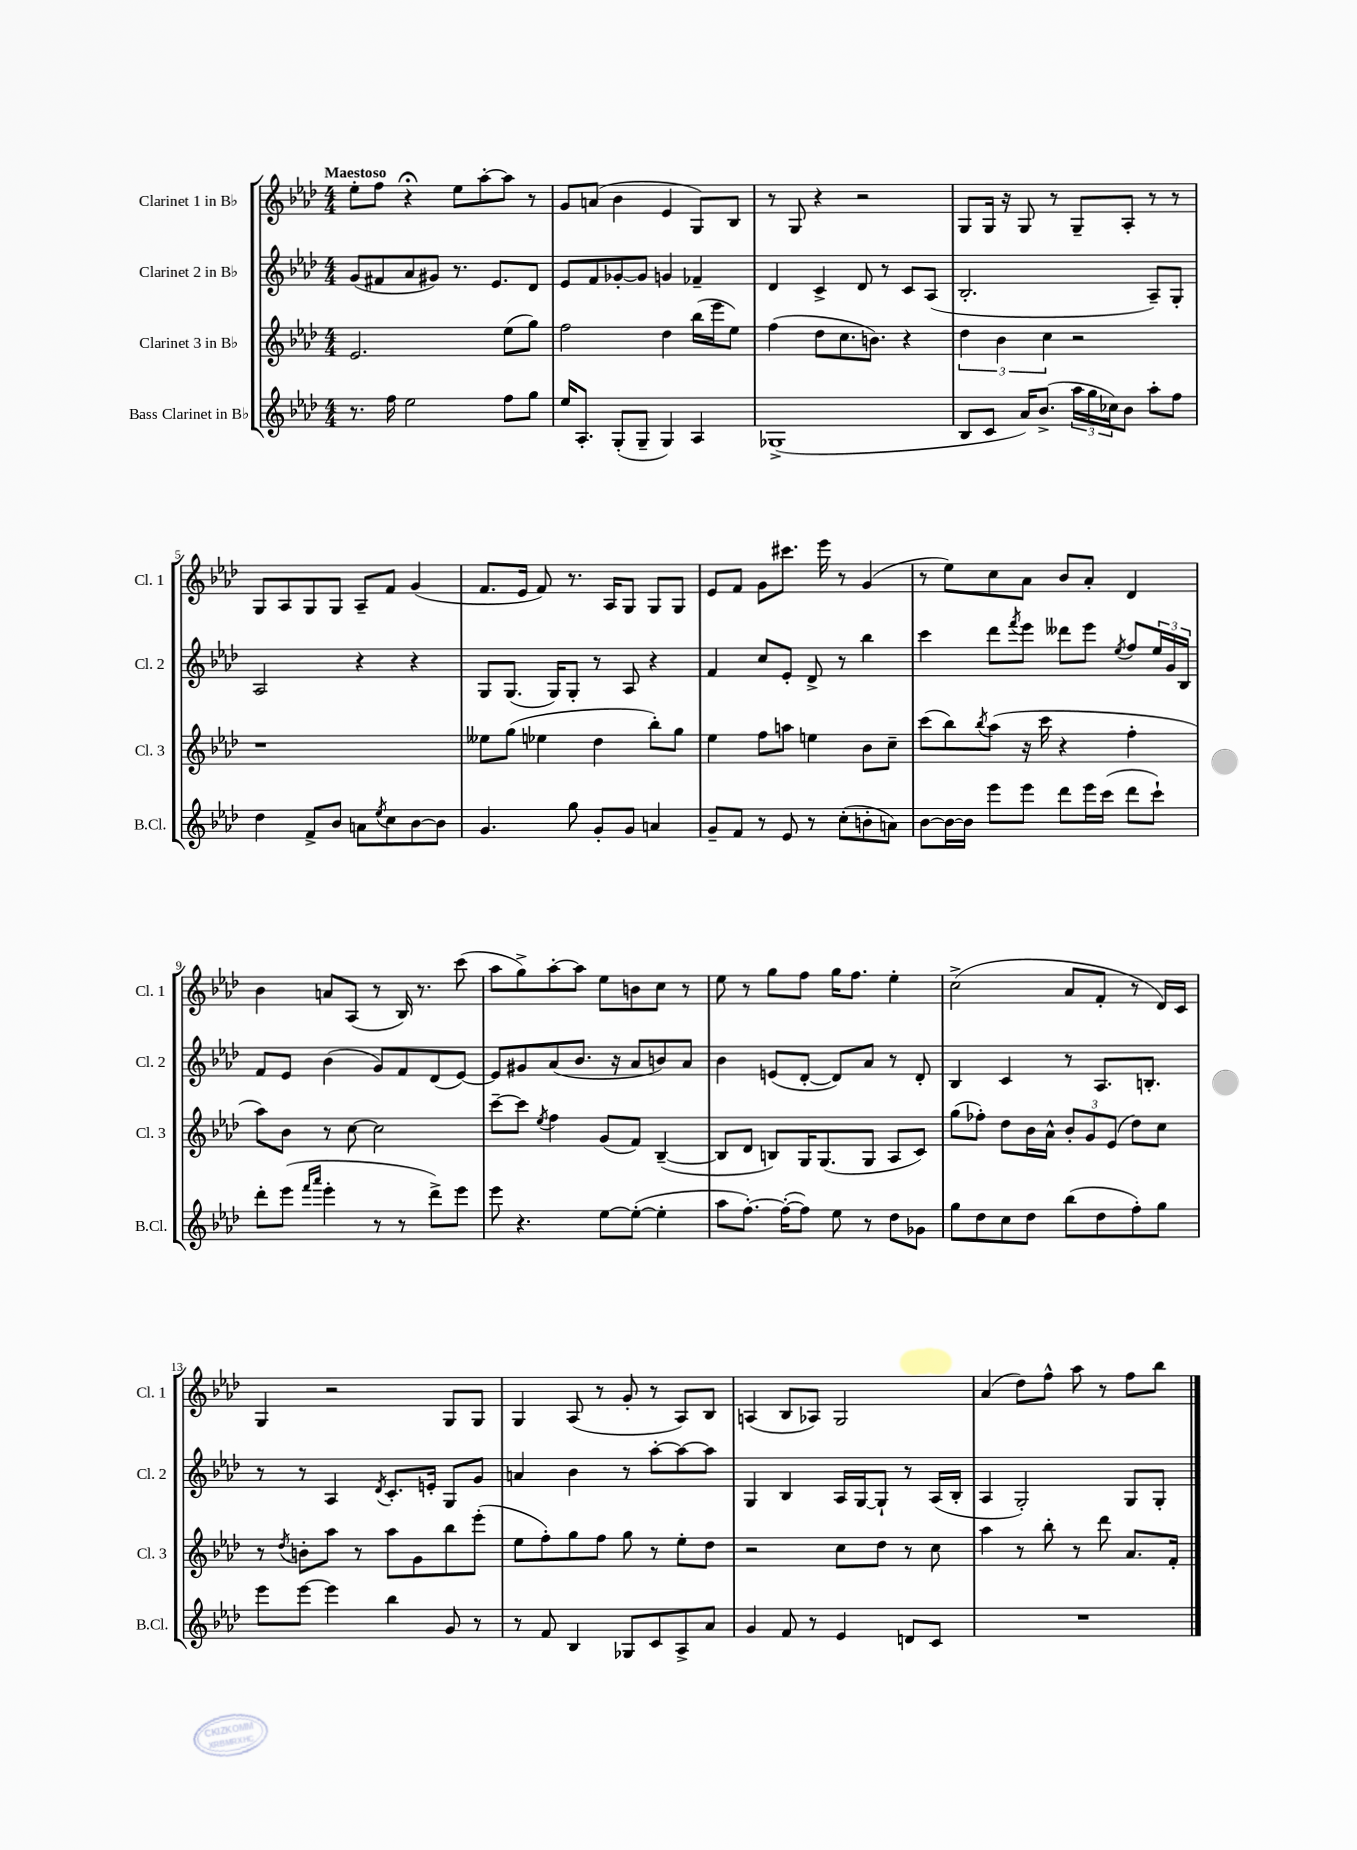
<<
\new StaffGroup <<
\new Staff = "s0" \with { instrumentName = "Clarinet 1 in Bb" shortInstrumentName = "Cl. 1" } {
    \clef treble \key aes \major \numericTimeSignature \time 4/4 \tempo "Maestoso"
    ees''8-. f''8 r4\fermata ees''8 aes''8~-. aes''8 r8 |
    g'8 a'8( bes'4 ees'4 g8) bes8 |
    r8 g8 r4 r2 |
    g8 g16 r16 g8 r8 g8-- aes8-. r8 r8 |
    g8 aes8 g8 g8 aes8-- f'8 g'4( |
    f'8. ees'16 f'8) r8. aes16 g8 g8 g8 |
    ees'8 f'8 g'8 cis'''8. ees'''16 r8 g'4( |
    r8 ees''8) c''8 aes'8 bes'8 aes'8-. des'4 |
    bes'4 a'8 aes8( r8 bes16) r8. c'''8( |
    aes''8 g''8->) aes''8~-. aes''8 ees''8 b'8 c''8 r8 |
    ees''8 r8 g''8 f''8 g''16 f''8. ees''4-. |
    c''2->( aes'8 f'8-. r8 des'16) c'16 |
    g4 r2 g8 g8 |
    g4 aes8( r8 g'8-. r8 aes8) bes8 |
    a4( bes8 aes8) g2 |
    aes'4( des''8) f''8-^ aes''8 r8 f''8 bes''8 \bar "|." |
}
\new Staff = "s1" \with { instrumentName = "Clarinet 2 in Bb" shortInstrumentName = "Cl. 2" } {
    \clef treble \key aes \major \numericTimeSignature \time 4/4
    g'8( fis'8 aes'8 gis'8) r8. ees'8. des'8 |
    ees'8 f'8 ges'8~-. ges'8 g'4 fes'4-- |
    des'4 c'4-> des'8 r8 c'8 aes8( |
    bes2.-. aes8--) g8-. |
    aes2 r4 r4 |
    g8 g8.( g16) g8-. r8 aes8 r4 |
    f'4 c''8 ees'8-. des'8-> r8 bes''4 |
    c'''4 des'''8 \acciaccatura { f'''8 } ees'''8 deses'''8 ees'''8 \acciaccatura { ees''8 } f''8 \tuplet 3/2 { ees''16 g'16 bes16 } |
    f'8 ees'8 bes'4( g'8) f'8 des'8( ees'8~) |
    ees'8 gis'8 aes'8( bes'8. r16 aes'8 b'8) aes'8 |
    bes'4 e'8( des'8~-. des'8) aes'8 r8 des'8-. |
    bes4 c'4 r8 aes8. b8.-. |
    r8 r8 aes4 \acciaccatura { des'8 } c'8.-. e'16-. g8 g'8 |
    a'4 bes'4 r8 aes''8~-. aes''8~ aes''8 |
    g4 bes4 aes16 g16~ g8-! r8 aes16( bes16-. |
    aes4 g2-.) g8 g8-. \bar "|." |
}
\new Staff = "s2" \with { instrumentName = "Clarinet 3 in Bb" shortInstrumentName = "Cl. 3" } {
    \clef treble \key aes \major \numericTimeSignature \time 4/4
    ees'2. ees''8( g''8) |
    f''2 des''4 bes''16( ees'''16 ees''8) |
    f''4( des''8 c''8. b'8.) r4 |
    \tuplet 3/2 { des''4 bes'4 c''4 } r2 |
    r1 |
    eeses''8 g''8( ees''4 des''4 bes''8-.) g''8 |
    ees''4 f''8 a''8 e''4 bes'8 c''8-- |
    c'''8( bes''8) \acciaccatura { bes''8 } aes''8( r16 c'''16 r4 f''4-. |
    aes''8) bes'8 r8 c''8~ c''2 |
    c'''8~-- c'''8 \acciaccatura { ees''8 } f''4 g'8( f'8) bes4~--( |
    bes8 des'8 b8) g16 g8.( g8 aes8 c'8) |
    g''8( fes''8-.) des''8 bes'16 aes'16-^ \tuplet 3/2 { bes'8-. g'8 ees'8( } des''8) c''8 |
    r8 \acciaccatura { des''8 } b'8-. aes''8 r8 aes''8 g'8 bes''8 ees'''8-.( |
    ees''8 f''8-.) g''8 f''8 g''8 r8 ees''8-. des''8 |
    r2 c''8 des''8 r8 c''8 |
    aes''4 r8 bes''8-. r8 des'''8 aes'8. f'16-. \bar "|." |
}
\new Staff = "s3" \with { instrumentName = "Bass Clarinet in Bb" shortInstrumentName = "B.Cl." } {
    \clef treble \key aes \major \numericTimeSignature \time 4/4
    r8. f''16 ees''2 f''8 g''8 |
    ees''16 aes8.-. g8-.( g8-- g4) aes4 |
    ges1->( |
    bes8 c'8 aes'16) bes'8.->( \tuplet 3/2 { aes''16 g''16 ces''16) } bes'8 aes''8-. f''8 |
    des''4 f'8-> bes'8 a'8 \acciaccatura { ees''8 } c''8 bes'8~ bes'8 |
    g'4. g''8 g'8-. g'8 a'4 |
    g'8-- f'8 r8 ees'8 r8 c''8-.( b'8-. a'8) |
    bes'8~ bes'16~ bes'16 ees'''8 ees'''8 des'''8 ees'''16 c'''16( des'''8 c'''8-!) |
    des'''8-. ees'''8( \grace { f'''16 aes'''16 } ees'''4-. r8 r8 des'''8->) ees'''8 |
    ees'''8 r4. ees''8~ ees''8~-.( ees''4-. |
    aes''8 f''8.~-.) f''16~-.( f''8) ees''8 r8 des''8 ges'8 |
    g''8 des''8 c''8 des''8 bes''8( des''8 f''8-.) g''8 |
    ees'''8 ees'''8~ ees'''4 bes''4 g'8 r8 |
    r8 f'8 bes4 ges8 c'8 aes8-> aes'8 |
    g'4 f'8 r8 ees'4 d'8 c'8 |
    R1 \bar "|." |
}
>>
>>
